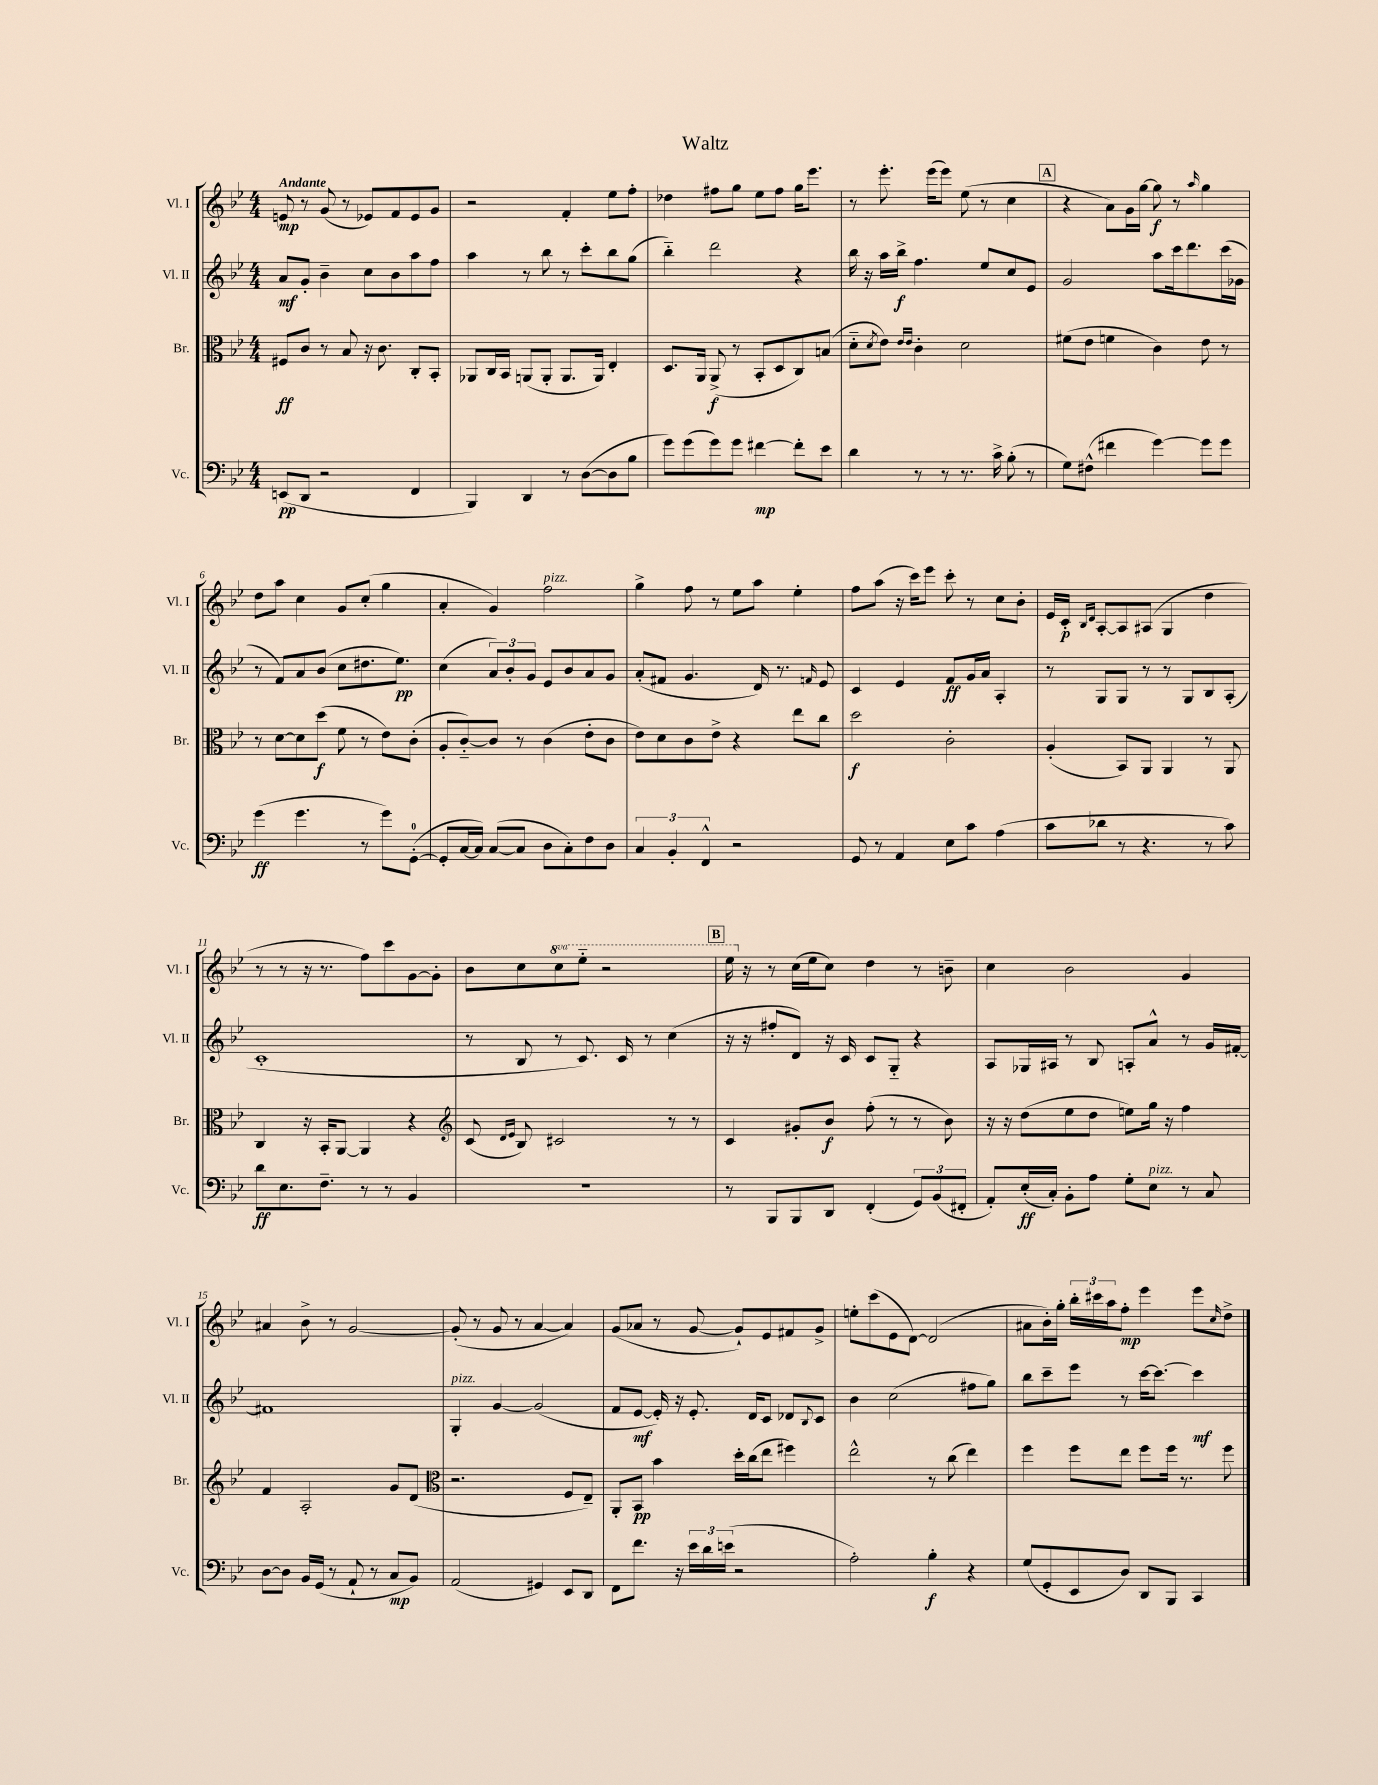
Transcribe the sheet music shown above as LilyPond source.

\header { title = "Waltz" }
<<
\new StaffGroup <<
\new Staff = "s0" \with { instrumentName = "Vl. I" shortInstrumentName = "Vl. I" } {
    \clef treble \key bes \major \numericTimeSignature \time 4/4 \set Staff.ottavationMarkups = #ottavation-simple-ordinals \tempo "Andante"
    e'8\mp r8 g'8( r8 ees'8) f'8 ees'8 g'8 |
    r2 f'4-. ees''8 f''8-. |
    des''4 fis''8 g''8 ees''8 fis''8 g''16 ees'''8. |
    r8 ees'''8.-. ees'''16( ees'''8) ees''8( r8 c''4 |
    \mark \markup { \box "A" } r4 a'8) g'16 g''16~ g''8\f r8 \grace { a''16 } g''4 |
    d''8 a''8 c''4 g'8 c''8-.( g''4 |
    a'4-. g'4) f''2^\markup { \italic "pizz." } |
    g''4-> f''8 r8 ees''8 a''8 ees''4-. |
    f''8 a''8( r16 c'''16) ees'''8 c'''8-. r8 c''8 bes'8-. |
    ees'16 c'16-.\p \grace { bes16 d'16 } a8~-. a8 ais8( g4 d''4 |
    r8 r8 r16 r8. f''8) c'''8 g'8~ g'8-. |
    bes'8 c''8 \ottava #1 c'''8 ees'''8-_ r2 |
    \mark \markup { \box "B" } ees'''16 \ottava #0 r16 r8 c''16( ees''16 c''8) d''4 r8 b'8-- |
    c''4 bes'2 g'4 |
    ais'4 bes'8-> r8 g'2~ |
    g'8-.( r8 g'8 r8 a'4~ a'4) |
    g'8( aes'8 r8 g'8~ g'8-!) ees'8 fis'8 g'8-> |
    e''8-. c'''8( ees'8 d'8~) d'2( |
    ais'8 bes'16-.) g''16-. \tuplet 3/2 { bes''16-. cis'''16 a''16 } f''8-.\mp ees'''4 ees'''8 \grace { c''16 } d''8-> \bar "|." |
}
\new Staff = "s1" \with { instrumentName = "Vl. II" shortInstrumentName = "Vl. II" } {
    \clef treble \key bes \major \numericTimeSignature \time 4/4
    a'8\mf g'8-. bes'4-- c''8 bes'8 a''8 f''8 |
    a''4 r8 bes''8 r8 c'''8-. bes''8 g''8( |
    bes''4-_) d'''2 r4 |
    bes''16 r16 a''16 bes''16->\f f''4. ees''8 c''8 ees'8 |
    \mark \markup { \box "A" } g'2 a''8 c'''16 d'''8. c'''16( ges'16 |
    r8 f'8) a'8 bes'8( c''8 dis''8. ees''8.\pp) |
    c''4( \tuplet 3/2 { a'8) bes'8-. g'8 } ees'8 bes'8 a'8 g'8 |
    a'8-.( fis'8 g'4. d'16) r8. \grace { f'16 } ees'8 |
    c'4 ees'4 f'8\ff g'16 a'16 a4-. |
    r8 g8 g8 r8 r8 g8 bes8 a8-.( |
    c'1-. |
    r8 bes8 r8 c'8.) c'16 r8 c''4( |
    \mark \markup { \box "B" } r16 r16 fis''8-. d'8) r16 c'16 c'8 g8-_ r4 |
    a8 ges16 ais16 r8 bes8 a8-. a'8-^ r8 g'16 fis'16~-. |
    fis'1 |
    g4-.^\markup { \italic "pizz." } g'4~ g'2( |
    f'8 ees'8~\mf ees'16-.) r16 ees'8.-. d'16 c'8 des'8 \appoggiatura { bes8 } c'8 |
    bes'4 c''2( fis''8 g''8) |
    bes''8 c'''8-- ees'''8 r8 c'''16~ c'''8.~ c'''4\mf \bar "|." |
}
\new Staff = "s2" \with { instrumentName = "Br." shortInstrumentName = "Br." } {
    \clef alto \key bes \major \numericTimeSignature \time 4/4
    fis8\ff c'8 r8 bes8 r16 c'8. c8-. bes,8-. |
    aes,8 c16 bes,16 a,8( a,8-. a,8. a,16) ees4-. |
    d8. a,16 a,8->\f( r8 bes,8-. d8 c8) b8( |
    d'8-_ \acciaccatura { d'8 } ees'8) \grace { ees'16 ees'16 } c'4-. d'2 |
    \mark \markup { \box "A" } fis'8( ees'8 f'4 c'4) ees'8 r8 |
    r8 d'8~ d'8 d''8\f( f'8 r8 ees'8) c'8-.( |
    a8-. c'8~-_) c'8 r8 c'4( ees'8-. c'8 |
    ees'8) d'8 c'8 ees'8-> r4 ees''8 c''8 |
    d''2\f c'2-. |
    a4-.( bes,8) a,8 a,4 r8 a,8 |
    c4 r16 bes,16-. a,8~ a,4 r4 |
    \clef treble c'8( \grace { d'16 ees'16 } bes8) cis'2 r8 r8 |
    \mark \markup { \box "B" } c'4 gis'8-. bes'8\f f''8-.( r8 r8 bes'8) |
    r16 r16 d''8( ees''8 d''8 e''8) g''16 r16 f''4 |
    f'4 a2-. g'8 d'8( |
    \clef alto r2. f8 ees8--) |
    a,8-. bes,8\pp bes'4 d''16-. c''16( ees''8 fis''4) |
    ees''2-^ r8 c''8( ees''4) |
    f''4 f''8 ees''8 f''8 f''16 r8. f''8 \bar "|." |
}
\new Staff = "s3" \with { instrumentName = "Vc." shortInstrumentName = "Vc." } {
    \clef bass \key bes \major \numericTimeSignature \time 4/4
    e,8\pp( d,8 r2 f,4 |
    bes,,4) d,4 r8 d8~( d8 bes8 |
    g'8) g'8( g'8) g'8 fis'4~\mp fis'8-. ees'8 |
    d'4 r8 r8 r8. c'16-> bes8-.( r8 |
    \mark \markup { \box "A" } g8) fis8-^( fis'4 g'4~) g'8 g'8 |
    g'4\ff( g'4. r8 g'8) g,8-0~-.( |
    g,8-. c16~ c16) c8~( c8 d8 c8-.) f8 d8 |
    \tuplet 3/2 { c4 bes,4-. f,4-^ } r2 |
    g,8 r8 a,4 ees8 c'8 a4( |
    c'8 des'8 r8 r4. r8 c'8) |
    d'8\ff ees8. f8.-- r8 r8 bes,4 |
    R1 |
    \mark \markup { \box "B" } r8 bes,,8 bes,,8 d,8 f,4-.( \tuplet 3/2 { g,8) bes,8( fis,8-. } |
    a,8-.) ees16-.\ff( c16-.) bes,8-. a8 g8-. ees8^\markup { \italic "pizz." } r8 c8 |
    d8~ d8 bes,16 g,16( r8 a,8-! r8 c8\mp bes,8) |
    a,2( gis,4) ees,8 d,8 |
    f,8 f'8. r16 \tuplet 3/2 { ees'16 d'16 e'16( } r2 |
    a2-.) bes4-.\f r4 |
    g8( g,8-. ees,8 d8) d,8 bes,,8 c,4 \bar "|." |
}
>>
>>
